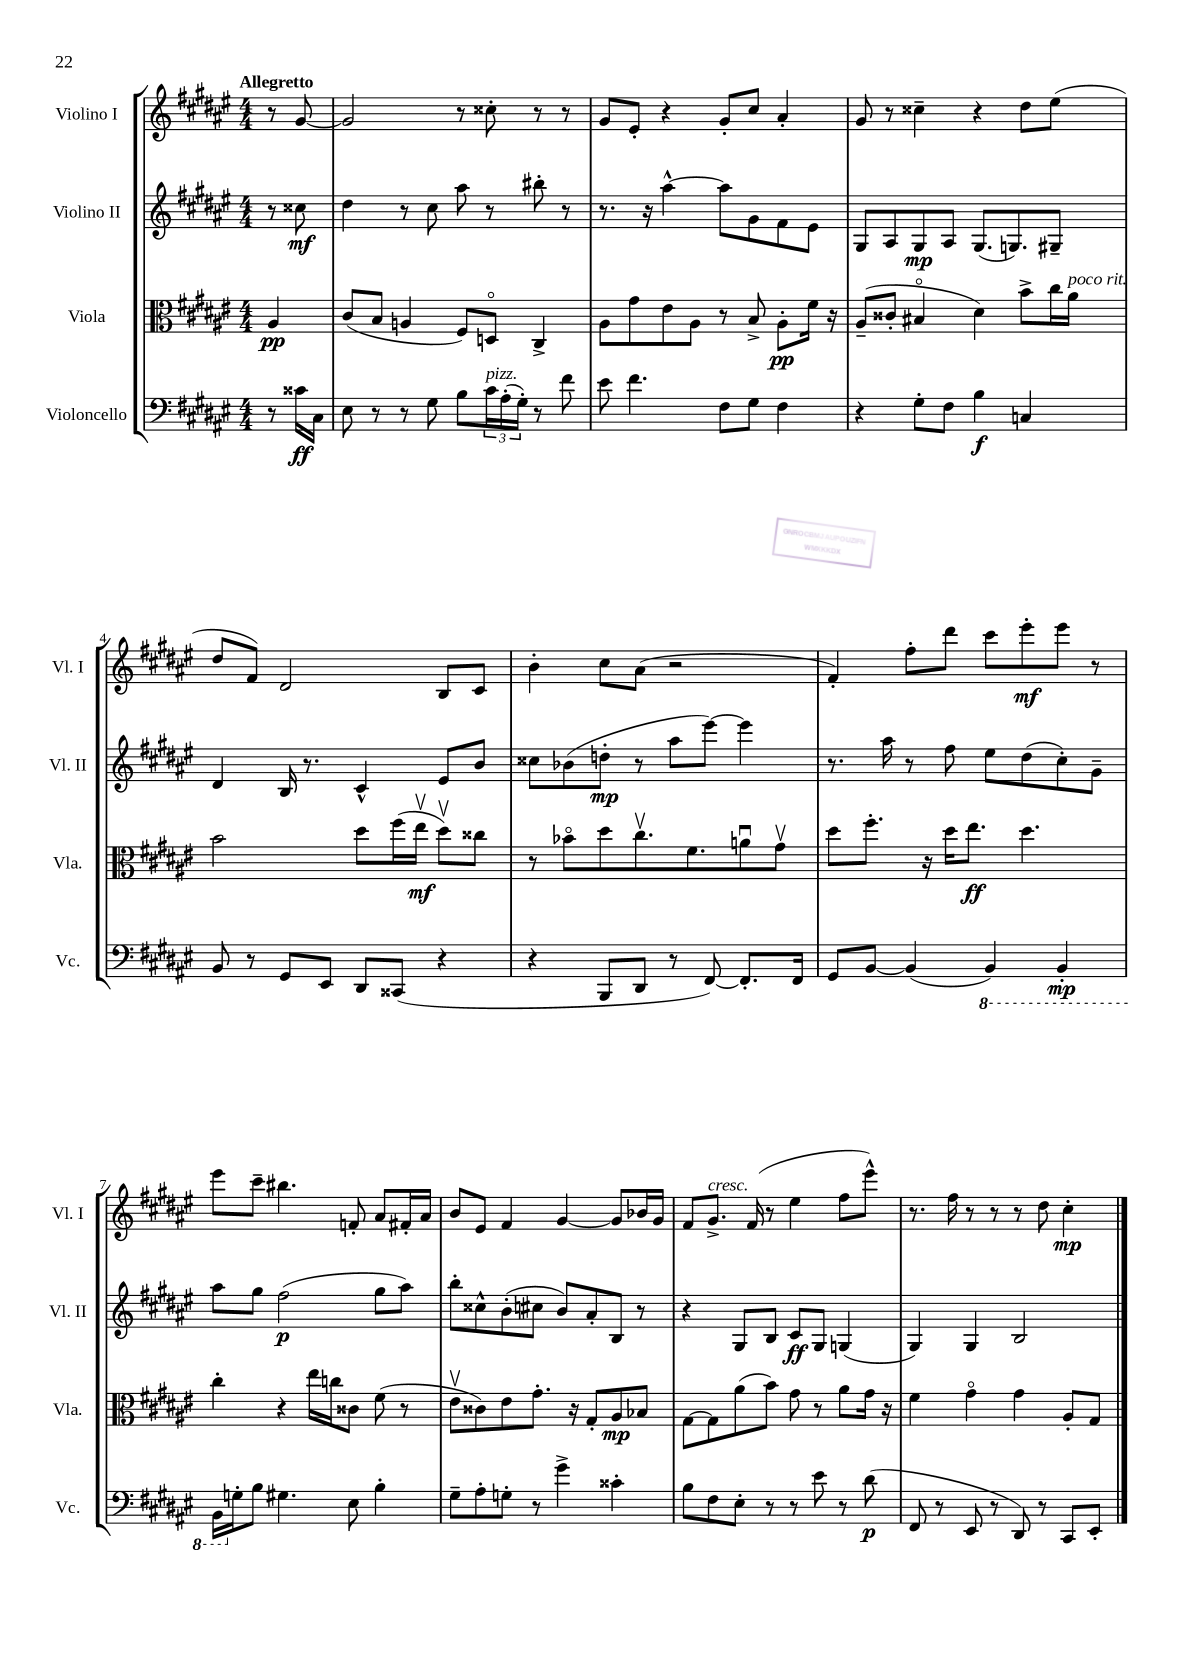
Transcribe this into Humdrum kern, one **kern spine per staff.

**kern	**kern	**kern	**kern
*staff4	*staff3	*staff2	*staff1
*clefF4	*clefC3	*clefG2	*clefG2
*k[f#c#g#d#a#e#]	*k[f#c#g#d#a#e#]	*k[f#c#g#d#a#e#]	*k[f#c#g#d#a#e#]
*M4/4	*M4/4	*M4/4	*M4/4
8r	4A#	8r	8r
16c##	.	8cc##	[8g#
16C#	.	.	.
=	=	=	=
8E#	(8c#	4dd#	2g#]
8r	8B	.	.
8r	4A	8r	.
8G#	.	8cc#	.
8B	8F#)	8aa#	8r
24c#	8Do	8r	8cc##'
(24A#'	.	.	.
24G#')	.	.	.
8r	4C#^	8bb#'	8r
8f#	.	8r	8r
=	=	=	=
8e#	8A#	8.r	8g#
4.f#	8g#	.	8e#'
.	.	16r	.
.	8e#	[4aa#^^	4r
.	8A#	.	.
8F#	8r	8aa#]	8g#'
8G#	8B^	8g#	8cc#
4F#	8A#'	8f#	4a#'
.	16f#	8e#	.
.	16r	.	.
=	=	=	=
4r	(8A#~	8G#	8g#
.	8c##'	8A#	8r
8G#'	4B#o	8G#	4cc##~
8F#	.	8A#	.
4B	4d#)	(8.G#	4r
.	.	8.G)	.
4C	8b^	.	8dd#
.	16cc#	8G#~	(8ee#
.	16a#	.	.
=	=	=	=
8BB	2b	4d#	8dd#
8r	.	.	8f#)
8GG#	.	16B	2d#
.	.	8.r	.
8EE#	.	.	.
8DD#	8dd#	4c#^^	.
(8CC##	(16ff#	.	.
.	16ee#v	.	.
4r	8dd#v)	8e#	8B
.	8cc##	8b	8c#
=	=	=	=
4r	8r	8cc##	4b'
.	8b-o	(8b-	.
8BBB	8dd#	8dd'	8cc#
8DD#	8.cc#v	8r	(8a#
8r	.	8aa#	2r
.	8.f#	.	.
[8FF#)	.	[8eee#)	.
8.FF#']	8au	4eee#]	.
.	8g#v	.	.
16FF#	.	.	.
=	=	=	=
8GG#	8dd#	8.r	4f#')
[8BB	8.ff#'	.	.
.	.	16aa#	.
(4BB]	.	8r	8ff#'
.	16r	.	.
.	16dd#	8ff#	8ddd#
.	8.ee#	.	.
4BBB)	.	8ee#	8ccc#
.	4.dd#	(8dd#	8eee#'
4BBB'	.	8cc#')	8eee#
.	.	8g#~	8r
=	=	=	=
16BBB	4cc#'	8aa#	8eee#
16G'	.	.	.
8B	.	8gg#	8ccc#~
4.G#	4r	(2ff#	4.bb#
.	16ee#	.	.
.	16cc	.	.
8E#	8c##	.	8f'
4B'	(8f#	8gg#	8a#
.	8r	8aa#)	16f#'
.	.	.	16a#
=	=	=	=
8G#~	8e#v	8bb'	8b
8A#'	8c##)	8cc##^^	8e#
8G'	8e#	(8b'	4f#
8r	8.g#'	8cc#	.
4g#^	.	8b)	[4g#
.	16r	.	.
.	8G#'	8a#'	.
4c##'	8A#	8B	8g#]
.	8B-	8r	16b-
.	.	.	16g#
=	=	=	=
8B	[8G#	4r	8f#
8F#	8G#]	.	8.g#^
8E#'	(8a#	8G#	.
.	.	.	(16f#
8r	8b)	8B	8r
8r	8g#	8c#	4ee#
8e#	8r	8G#	.
8r	8a#	(4G	8ff#
(8d#	16g#	.	8eee#^^)
.	16r	.	.
=	=	=	=
8FF#	4f#	4G#)	8.r
8r	.	.	.
.	.	.	16ff#
8EE#	4g#o	4G#	8r
8r	.	.	8r
8DD#)	4g#	2B	8r
8r	.	.	8dd#
8CC#	8A#'	.	4cc#'
8EE#'	8G#	.	.
==	==	==	==
*-	*-	*-	*-
